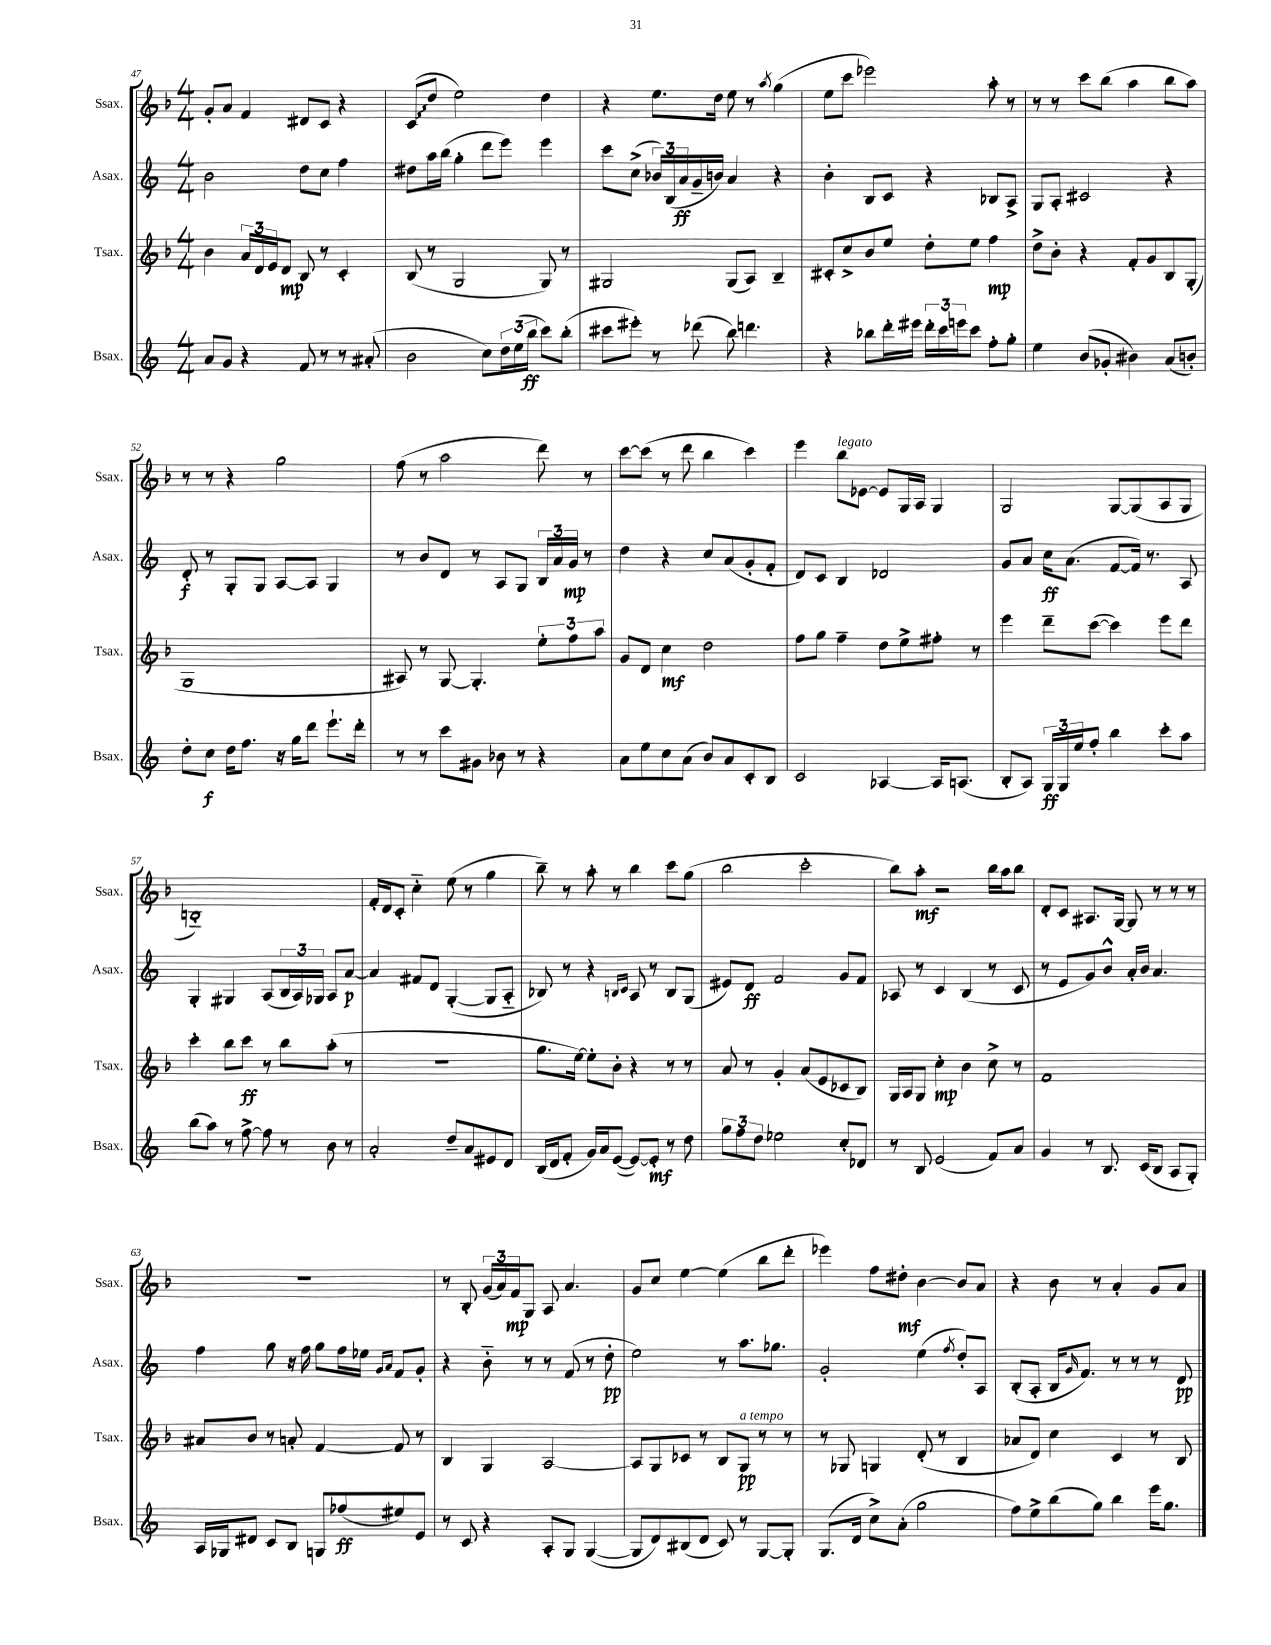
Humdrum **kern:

**kern	**kern	**kern	**kern
*staff4	*staff3	*staff2	*staff1
*clefG2	*clefG2	*clefG2	*clefG2
*k[]	*k[b-]	*k[]	*k[b-]
*M4/4	*M4/4	*M4/4	*M4/4
8a	4b-	2b	8g'
8g	.	.	8a
4r	24a	.	4f
.	24d	.	.
.	24e	.	.
.	8d	.	.
8f	8B-	8dd	8d#
8r	8r	8cc	8c
8r	4c'	4ff	4r
(8a#'	.	.	.
=	=	=	=
2b	(8B-	8dd#	(8c
.	8r	16aa	8dd
.	.	(16bb	.
.	2G	4gg'	2ee)
8cc)	.	8ddd	.
24dd	.	8eee)	.
(24ee	.	.	.
24bb	.	.	.
8ccc)	8G)	4eee	4dd
(8bb'	8r	.	.
=	=	=	=
8ccc#	2G#	8ccc	4r
8eee#')	.	(8cc^	.
8r	.	24b-)	8.ee
.	.	(24B	.
.	.	24a	.
(8ddd-	.	16g~	.
.	.	16b)	16dd
8bb)	(8G#	4a	8ee
4.ddd	8A)	.	8r
.	.	.	8qaa
.	4B-~	4r	(4gg
=	=	=	=
4r	8c#'	4b'	8ee
.	8cc^	.	8ccc
8bb-	8b-	8B	2eee-)
16ddd'	8ee	8c	.
16eee#	.	.	.
24ddd'	8dd'	4r	.
24ccc	.	.	.
24eee	.	.	.
8ccc	8ee	.	.
8ff'	4ff	8B-	8aa'
8gg'	.	8A^	8r
=	=	=	=
4ee	8dd^	8G	8r
.	8b-'	8A'	8r
(8b	4r	2c#	8ccc
8g-'	.	.	(8bb-
4b#)	8f'	.	4aa
.	8g	.	.
(8a	8B-	4r	8bb-
8b')	(8G'	.	8aa)
=	=	=	=
8dd'	1G	8d'	8r
8cc	.	8r	8r
16dd	.	8G'	4r
8.ff	.	.	.
.	.	8G	.
16r	.	[8A	2gg
16gg	.	.	.
8ddd	.	8A]	.
8.eee`	.	4G	.
16ddd'	.	.	.
=	=	=	=
8r	8A#)	8r	(8ff
8r	8r	8b	8r
8ccc	[8G	8d	2aa
8g#	4.G']	8r	.
8b-	.	8A	.
8r	.	8G	.
4r	12ee'	24B	8ddd)
.	.	24a	.
.	12ff	24g	.
.	.	8r	8r
.	12aa	.	.
=	=	=	=
8a	8g	4dd	[8ccc
8ee	8d	.	(8ccc]
8cc	4cc	4r	8r
(8a	.	.	8ddd
8b)	2dd	8cc	4bb-
8a	.	(8a	.
8c'	.	8g'	4ccc)
8B	.	8f'	.
=	=	=	=
2c	8ff	8d)	4eee
.	8gg	8c	.
.	4ff~	4B	8bb-
.	.	.	[8e-
[4A-	8dd	2d-	8e-]
.	8ee^	.	16G
.	.	.	16A
16A-]	8ff#'	.	4G
(8.A	.	.	.
.	8r	.	.
=	=	=	=
8B'	4eee	8g	2G
8A)	.	8a	.
24G	8ddd~	16cc	.
24G	.	.	.
.	.	(8.a	.
24ee	.	.	.
8ff'	([8ccc	.	.
4bb	4ccc])	[8f	[8G
.	.	16f])	(8G]
.	.	8.r	.
8ccc'	8eee	.	8A
8aa	8ddd	8A	8G
=	=	=	=
(8bb	4ccc'	4G'	1B'~)
8aa)	.	.	.
8r	8bb-	4G#	.
[8ff^	8ccc	.	.
8ff]	8r	(8A	.
8r	8bb-	24B	.
.	.	24A)	.
.	.	24G-	.
8b	(8aa'	8A	.
8r	8r	[8a	.
=	=	=	=
2a'	1r	4a]	16f'
.	.	.	16d
.	.	.	8c'
.	.	8f#	4cc'~
.	.	8d	.
8dd~	.	([4G'	(8ee
8a	.	.	8r
8e#	.	8G]	4gg
8d	.	8A'~	.
=	=	=	=
(16B	8.gg	8B-)	8bb-~)
16d	.	.	.
8f'	.	8r	8r
.	[16ee)	.	.
16g)	8ee']	4r	8aa'
16a	.	.	.
([8e	8b-'	.	8r
.	.	16qqB	.
.	.	16qqc	.
8e_)	4r	8A	4bb-
8e']	.	8r	.
8r	8r	8B	8ccc
8dd	8r	(8G	(8gg
=	=	=	=
12gg	8a	8e#)	2bb-
12ff	.	.	.
.	8r	8d	.
12dd	.	.	.
2ee-	4g'	2f	.
.	(8a	.	2ccc'
.	8e	.	.
8cc'	8c-	8g	.
8d-	8B-)	8f	.
=	=	=	=
8r	16G	8A-	8bb-)
.	16A	.	.
8B	8G	8r	8aa'
(2e	4cc'	4c	2r
.	4b-	(4B	.
8f)	8cc^	8r	16bb-
.	.	.	16aa
8a	8r	8c	8bb-
=	=	=	=
4g	1f	8r	8d'
.	.	8e	8c
8r	.	8g)	8.A#
8.B	.	8b^^	.
.	.	.	[16G
.	.	16a'	8G]
(16c	.	16b	.
8B	.	4.a	8r
8A	.	.	8r
8G')	.	.	8r
=	=	=	=
16A	8a#	4ff	1r
16G-	.	.	.
8d#	8b-	.	.
8c	8r	8gg	.
8B	8a'	16r	.
.	.	16ff	.
8G	[4f	8gg	.
(8ff-	.	16ff	.
.	.	16ee-	.
.	.	16qqg	.
.	.	16qqa	.
8ee#)	8f]	8f	.
8e	8r	8g'	.
=	=	=	=
8r	4B-	4r	8r
8c	.	.	8B-'
4r	4G	8b'~	(24g
.	.	.	24a)
.	.	.	24f
.	.	8r	8G
8A'	[2A	8r	8A
8G	.	(8f	4.a
([4G	.	8r	.
.	.	8dd'	.
=	=	=	=
8G]	8A]	2ee)	8g
8d)	8G	.	8cc
(8B#	8c-	.	[4ee
8d	8r	.	.
8c)	8B-	8r	(4ee]
8r	8G	8.aa	.
[8G	8r	.	8bb-
.	.	8.gg-	.
8G']	8r	.	8ddd'
=	=	=	=
(8.G	8r	2g'	4eee-)
.	8G-	.	.
16d	.	.	.
8cc^)	4G	.	8ff
(8a'	.	.	8dd#'
2gg	(8d'	(4ee	[4b-
.	8r	.	.
.	.	8qff	.
.	4B-	8dd')	8b-]
.	.	8A	8a
=	=	=	=
8ff)	8a-	(8B'	4r
8ee^	8d)	8A'	.
(8bb	4cc	16B	8b-
.	.	16qqg	.
.	.	8.f)	.
8gg)	.	.	8r
4bb	4c	8r	4a'
.	.	8r	.
16eee	8r	8r	8g
8.gg	.	.	.
.	8B-	8d	8a
==	==	==	==
*-	*-	*-	*-
